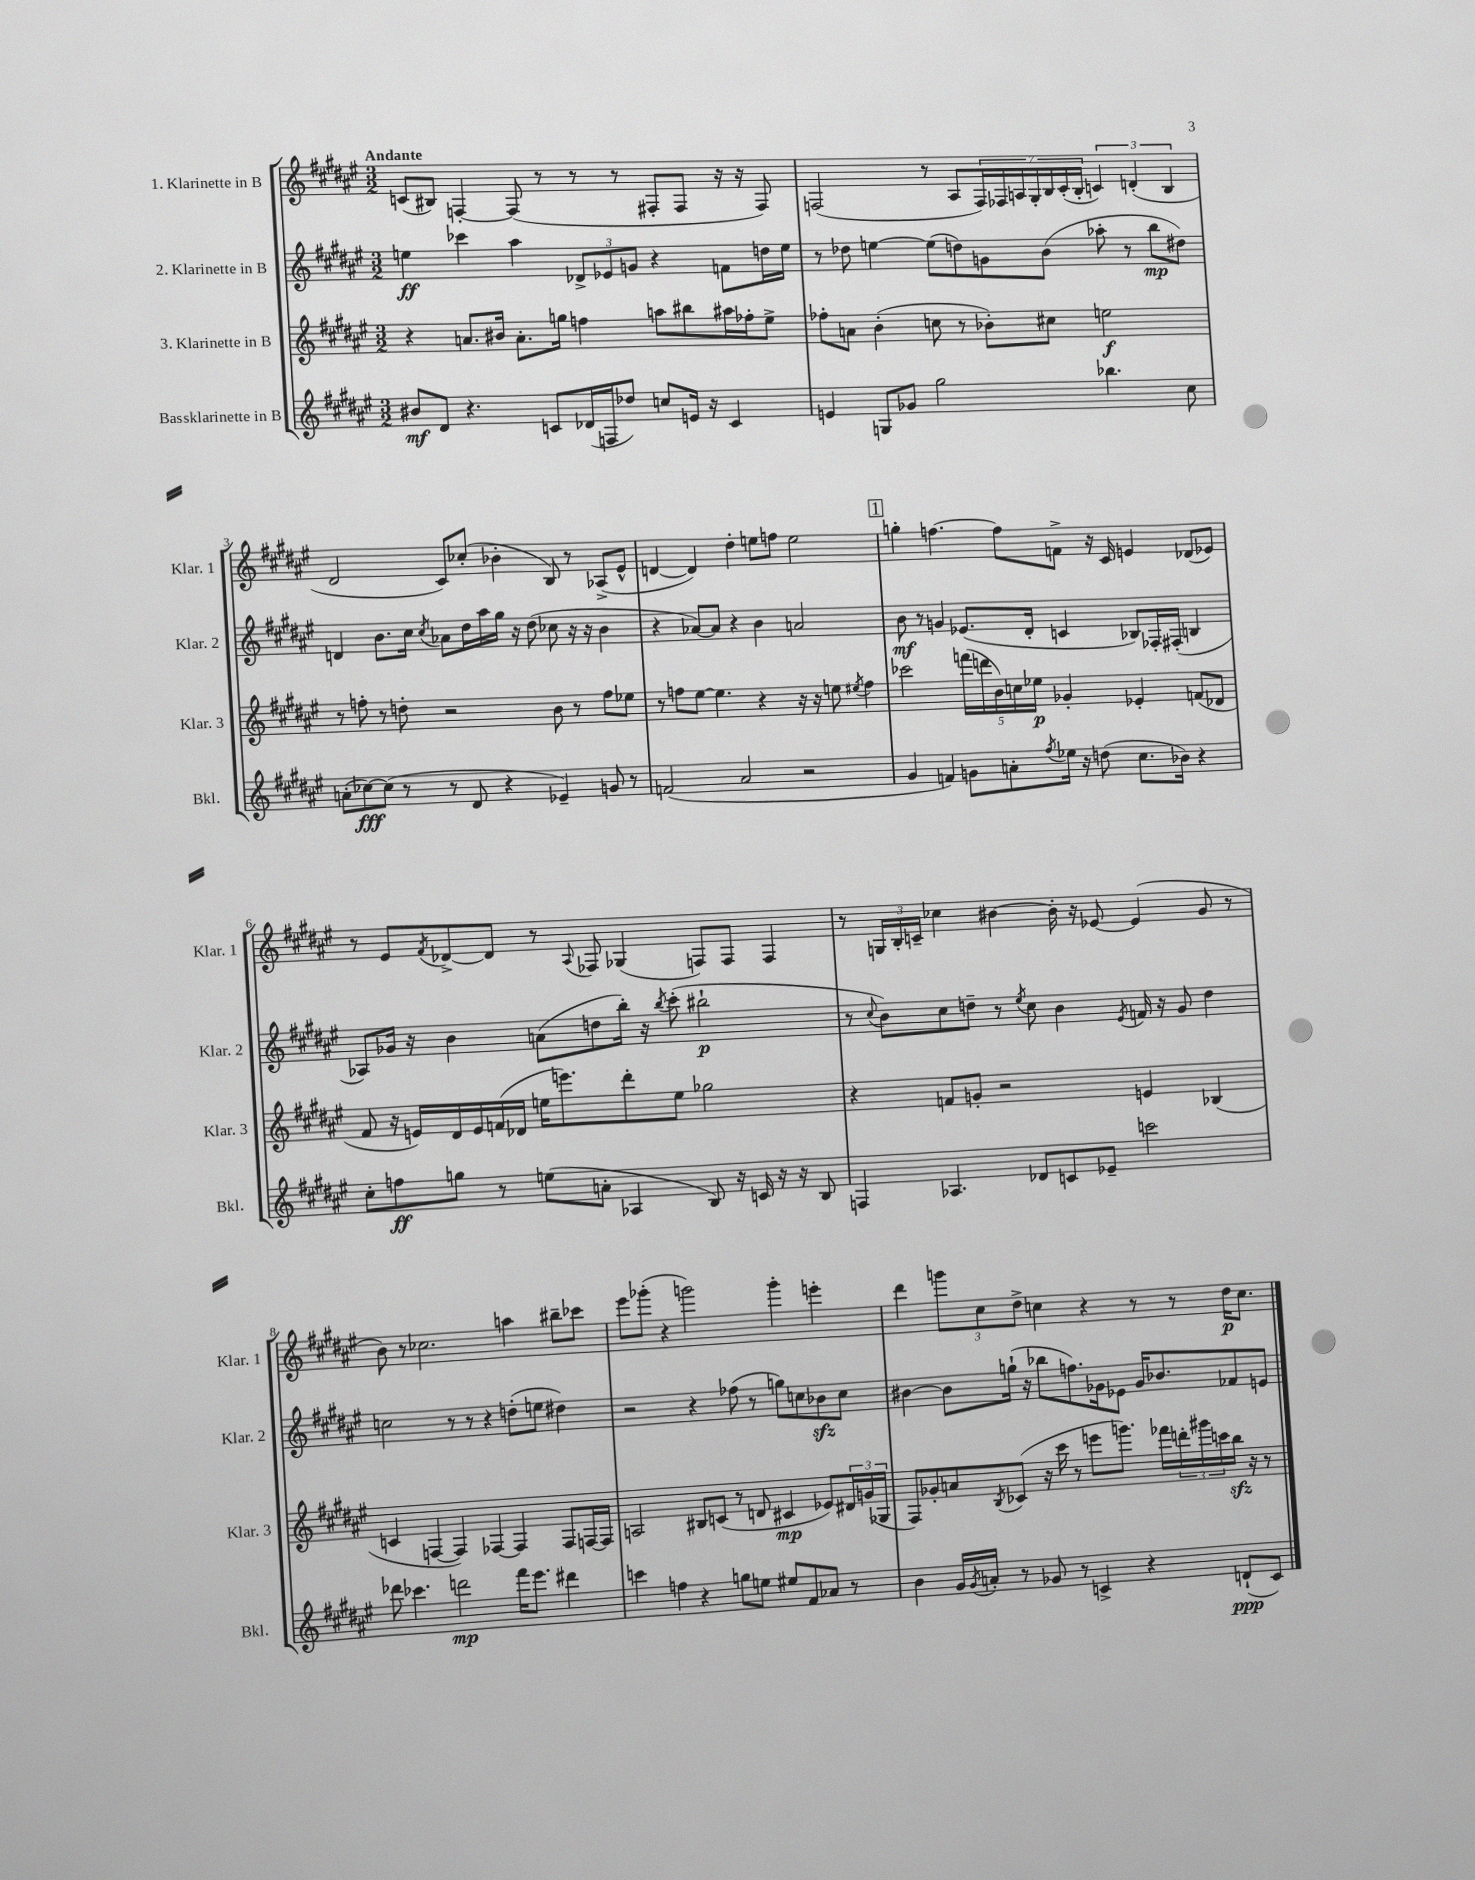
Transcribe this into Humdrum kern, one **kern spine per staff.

**kern	**kern	**kern	**kern
*staff4	*staff3	*staff2	*staff1
*clefG2	*clefG2	*clefG2	*clefG2
*k[f#c#g#d#a#e#]	*k[f#c#g#d#a#e#]	*k[f#c#g#d#a#e#]	*k[f#c#g#d#a#e#]
*M3/2	*M3/2	*M3/2	*M3/2
8b#	4r	4ee	(8c
8d#	.	.	8B#)
4.r	8.a	4ccc-	[4F'
.	16b#	.	.
.	8.a'	4aa#	(8F]
8c	.	.	8r
.	16gg	.	.
(16d-	4ff	12d-^	8r
16F	.	.	.
.	.	12e-	.
8dd-)	.	.	8r
.	.	12g	.
8cc	8aa	4r	8F#'
16e	8bb#	.	8F#
16r	.	.	.
4c	16aa#	8f	16r
.	16ff-'	.	16r
.	8ee#^	16dd	8F#)
.	.	16ee	.
=	=	=	=
4e	8ff-'	8r	(2F
.	8a	8dd-	.
8G	(4b'	[4ee	.
8g-	.	.	.
2gg#	8cc	(8ee]	8r
.	8r	8dd)	8A#
.	8b-')	8g	28F)
.	.	.	28F-
.	.	.	28A
.	.	.	28G#'
.	8cc#	(8b	.
.	.	.	28B
.	.	.	(28c#'
.	.	.	28B'
4.bb-	2ee	8aa-'	6c)
.	.	8r	.
.	.	.	(6d'
.	.	8bb	.
.	.	.	6B
8cc#	.	8dd#)	.
=	=	=	=
(8a'	8r	4d	2d#
[8cc-)	8ff'	.	.
(8cc-]	8r	8.b	.
8r	8dd'	.	.
.	.	16cc#	.
.	.	8qcc#	.
8r	2r	8a-	8c#)
8d#	.	16dd#	(8cc-'
.	.	16aa#	.
4r	.	16gg#	4b-'
.	.	16r	.
.	.	(8dd#	.
4e-~)	8b	8cc-	8B)
.	8r	16r	8r
.	.	16r	.
8g	8ff	4b	(8A-^
8r	8ee-	.	8e#^^
=	=	=	=
(2f	8r	4r	[4d
.	8ff	.	.
.	[8ee#	[8a-)	4d])
.	4.ee#]	8a-]	.
2a#	.	4r	4dd#'
.	4r	4b	8ee
.	.	.	8ff
2r	16r	2a	2ee
.	16r	.	.
.	8ee	.	.
.	8qee#	.	.
.	4ff	.	.
=	=	=	=
4g#	2ccc-	8b	4gg'
.	.	8r	.
4f)	.	4g	[4.ff
8g	(20fff	(8.e-	.
.	20ddd	.	.
.	20b)	.	.
8a'	.	.	8ff]
.	20cc	.	.
.	.	16d#'	.
.	20ee-	.	.
8qff#	.	.	.
16ee-	4g-'	4c	8f^
16r	.	.	.
(8dd	.	.	16r
.	.	.	16c#
8.cc#	4e-'	8B-)	4e
.	.	16F-'	.
16b-)	.	(16F#'	.
4r	(8f	4B	(8d-
.	8d-	.	8e-)
=	=	=	=
8cc#'	8f#	8A-)	8r
8ff	16r	16g-	8e#
.	16e)	16r	.
.	.	.	8qf#
8gg	16d#	4b	[8d-^
.	16e	.	.
8r	(16f	.	8d-]
.	16d-	.	.
(8ee	16ee	(8a	8r
.	8.eee)	.	.
.	.	.	8qqA#
8a'	.	8dd	8F-
4A-	8ddd#'	16bb')	(4G-
.	.	16r	.
.	.	8qbb	.
.	8ee	(8ccc#'	.
8B)	2gg-	2bb#`	8F)
16r	.	.	8F
16c	.	.	.
16r	.	.	4F
16r	.	.	.
8B	.	.	.
=	=	=	=
4F	4r	8r	8r
.	.	8qqcc#	.
.	.	8b)	24G
.	.	.	24B'
.	.	.	24c~
4.A-	8f	8cc#	4cc-
.	8g'	8dd~	.
.	2r	8r	[4b#
.	.	8qee#	.
8d-	.	8cc#	.
8c	.	4b	16b#']
.	.	.	16r
8e-~	.	.	[8e-
.	.	8qe#	.
2ccc	4e	16f	(4e-]
.	.	16r	.
.	.	8g#	.
.	(4B-	4dd	8g#
.	.	.	8r
=	=	=	=
8ddd-	4c	2cc	8b)
4.ccc-	.	.	8r
.	[4F	.	2.cc-
2ddd	4F])	8r	.
.	.	8r	.
.	[4F-	4r	.
16fff#	4F-]	(8dd'	4aa
8.eee#	.	.	.
.	.	8ee	.
4ddd#	8F-	4dd#)	8bb#~
.	[16F	.	8ccc-
.	16F]	.	.
=	=	=	=
4ccc	2A	2r	8eee#
.	.	.	(8ggg-'
4ff	.	.	4r
4r	8B#	4r	2ggg)
.	(8c	.	.
8gg	8r	(8ff-	.
8ee	8d	8r	.
8ee#	4c#	8gg)	4ggg'
8f#	.	8cc	.
8a-	8e-)	8b-	4eee'
8r	24d#	8cc	.
.	(24g	.	.
.	24G-	.	.
=	=	=	=
4b	8F#)	[4b#	4ddd#
.	8g-'	.	.
16g#	8a	8b#]	12ggg
8qg#	.	.	.
16a'	.	.	.
.	.	.	12cc#
.	8qB	.	.
8r	(8c-	(16gg`	.
.	.	.	12dd#^
.	.	16r	.
8g-	16r	8bb-	4cc
.	16ccc#	.	.
8r	8r	8.ff)	.
4c^	8eee	.	4r
.	.	16g-	.
.	8.ggg)	8e-	.
4r	.	16g-	8r
.	16fff-	8.b-	.
.	24ddd'	.	8r
.	24ggg#	.	.
.	24ccc	.	.
(8d`	16bb	8f-	16dd#
.	16r	.	8.cc
8c)	8r	8e	.
==	==	==	==
*-	*-	*-	*-
